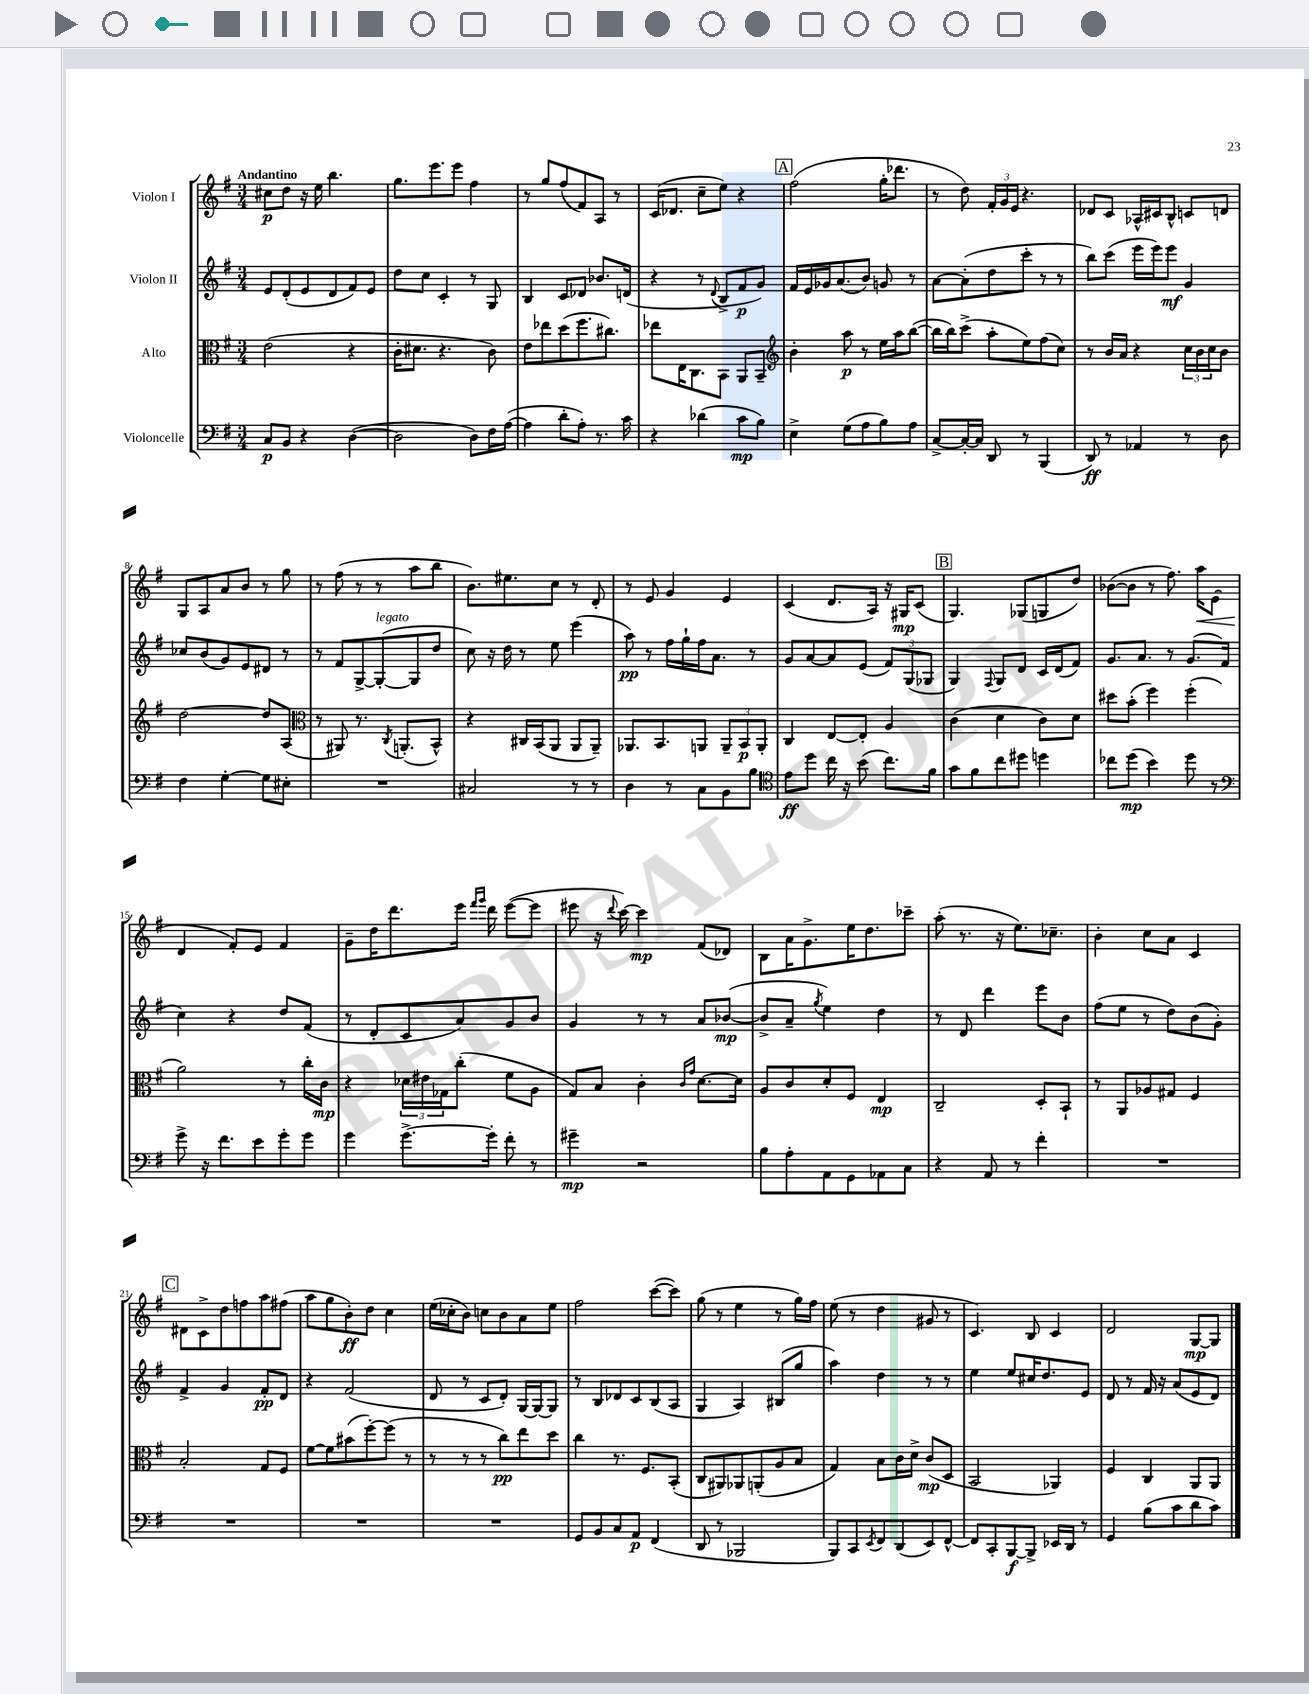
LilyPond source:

<<
\new StaffGroup <<
\new Staff = "s0" \with { instrumentName = "Violon I" } {
    \clef treble \key g \major \numericTimeSignature \time 3/4 \tempo "Andantino"
    cis''8\p d''8 r16 e''16 b''4. |
    g''8. e'''8. e'''8 fis''4 |
    r8 g''8 fis''8( fis'8) a8 r8 |
    c'16( des'8. c''8-- e''8) r4 |
    \mark \markup { \box "A" } fis''2( g''16-. des'''8. |
    r8 d''8) \tuplet 3/2 { fis'16-. g'16 e'16 } r4. |
    des'8 c'8 aes16-^ cis'16 b8-^ c'8 d'8 |
    g8 a8 a'8 b'8 r8 g''8 |
    r8 fis''8( r8 r8 a''8 b''8 |
    b'8.) eis''8. c''8 r8 d'8-. |
    r8 e'8 g'4 e'4 |
    c'4( d'8. a16) r16 gis16\mp c'8( |
    \mark \markup { \box "B" } g4.) ges8( g8 d''8) |
    bes'8~( bes'8 r8 fis''8.) a''16\< e'8( |
    d'4\! fis'8-.) e'8 fis'4 |
    g'8-- d''16 d'''8. e'''16 \grace { fis'''16 g'''16 } d'''16 e'''8~( e'''8 |
    eis'''8 r16 \appoggiatura { d'''8 } c'''16~) c'''4\mp fis'8( des'8) |
    b8 a'16 g'8.-> e''16 d''8. ces'''8-- |
    a''8-.( r8. r16 e''8.) ces''8.-- |
    b'4-. c''8 a'8 c'4 |
    \mark \markup { \box "C" } dis'8 c'8-> d''8 f''8 a''8 fis''8( |
    a''8 g''8 b'8-.\ff) d''8 c''4 |
    e''16( ces''16-. b'8) c''8 b'8 a'8 e''8 |
    fis''2 c'''8~( c'''8) |
    g''8( r8 e''4 r8 g''16) fis''16 |
    e''8( r8 d''4 gis'8 r8 |
    c'4.) b8 c'4 |
    d'2 g8~\mp g8 \bar "|." |
}
\new Staff = "s1" \with { instrumentName = "Violon II" } {
    \clef treble \key g \major \numericTimeSignature \time 3/4
    e'8 d'8-.( e'8 d'8 fis'8) e'8 |
    d''8 c''8 c'4-. r8 g8 |
    b4 c'8 des'8 bes'8. d'16( |
    r4 r8 \appoggiatura { d'8 } b8-> fis'8\p g'8) |
    \mark \markup { \box "A" } fis'16 e'16 ges'16 a'8.( b'8) g'8 r8 |
    a'8~ a'8-.( d''8 c'''8-. r8 r8 |
    b''8) c'''8( e'''16 e'''16) e'''8\mf g'4 |
    ces''8 b'8( g'8) e'8 dis'8 r8 |
    r8 fis'8 g8~-> g8~-.^\markup { \italic "legato" }( g8 d''8 |
    c''8) r16 d''16 r8 e''8 e'''4( |
    a''8\pp) r8 fis''16 g''16-! fis''16 a'8. r8 |
    g'8 a'8~ a'8 e'8( \tuplet 3/2 { fis'8) g8( ges8 } |
    \mark \markup { \box "B" } g4) \appoggiatura { fis8 } g8 d'8 c'16 d'16( fis'8) |
    g'8. a'8. r8 g'8.( fis'16 |
    c''4) r4 d''8 fis'8( |
    r8 d'8-. c'8 a'8) g'8 b'8 |
    g'4 r8 r8 a'8 bes'8~\mp( |
    bes'8-> a'8-- \acciaccatura { g''8 } e''4) d''4 |
    r8 d'8 d'''4 e'''8 b'8 |
    fis''8( e''8 r8 d''8) b'8( g'8-.) |
    \mark \markup { \box "C" } fis'4-> g'4 fis'8-.\pp d'8 |
    r4 fis'2( |
    d'8 r8 c'8 d'8-.) g16~ g16~ g8 |
    r8 b8 des'8 c'8 b8( a8 |
    g4 a4) bis8( g''8 |
    a''4) d''4 r8 r8 |
    e''4 e''8 cis''16 d''8. e'8 |
    d'8 r8 fis'16 r16 a'8( e'8 d'8) \bar "|." |
}
\new Staff = "s2" \with { instrumentName = "Alto" } {
    \clef alto \key g \major \numericTimeSignature \time 3/4
    e'2( r4 |
    c'16-. dis'8. r4. c'8) |
    e'8 ees''8 d''8( fis''8. cis''8.) |
    ees''8 e16 c8. b,8 a,8 b,8-- |
    \mark \markup { \box "A" } \clef treble b'4-. a''8\p r8 e''16 a''16 b''8~( |
    b''16 b''16) c'''8->( a''8-. e''8) fis''8( c''8) |
    r8 b'16 a'16 r4 \tuplet 3/2 { c''16 b'16 c''16 } b'8 |
    d''2~ d''8 a8( |
    \clef alto r8 ais,8) r8. \acciaccatura { c8 } a,8.-.( b,8-^) |
    r4 cis16 b,16( a,8 a,8 a,8--) |
    aes,8. b,8. a,8 \tuplet 3/2 { a,8-- b,8\p a,8-. } |
    c4 e8~ e8-. a4 |
    \mark \markup { \box "B" } c'4( d'4 c'8) d'8 |
    dis''8 b'8-.( fis''4) fis''4-.( |
    a'2) r8 c''16-. c'16\mp |
    r4 \tuplet 3/2 { des'16 eis'16 ges16 } c''8-.( fis'8 a8 |
    g8) b8 c'4-. \grace { c'16 g'16 } d'8.~ d'16 |
    a8 c'8 d'8-. fis8 e4\mp |
    c2-- d8-. b,8-! |
    r8 a,8 aes8 gis8 fis4 |
    \mark \markup { \box "C" } b2-. g8 fis8 |
    fis'8~ fis'8 bis'8( fis''8~-.) fis''8( r8 |
    r8 r8 r8 c''8\pp) e''8 d''8 |
    c''4 r8. fis8. b,8-.( |
    c8 ais,8) aes,8 a,8-.( a8 b8 |
    g4) b8 c'16 d'16-> c'8\mp( d8 |
    b,2 aes,4) |
    fis4 c4 a,8 a,8 \bar "|." |
}
\new Staff = "s3" \with { instrumentName = "Violoncelle" } {
    \clef bass \key g \major \numericTimeSignature \time 3/4
    c8\p b,8 r4 d4~( |
    d2 d8) fis16 a16~( |
    a4 d'8-. a8-.) r8. c'16 |
    r4 des'4( c'8\mp b8) |
    \mark \markup { \box "A" } e4-> g8( a8 b8) a8 |
    c8~-> c16~-. c16 d,8 r8 b,,4( |
    d,8\ff) r8 aes,4 r8 d8 |
    fis4 g4~-. g8 eis8-. |
    R2. |
    cis2 r8 r8 |
    d4 r8 c8 b,8 b8 |
    \clef tenor e'8\ff d''8 c''16 r16 b'8( c''8.) fis'16 |
    \mark \markup { \box "B" } g'8 fis'8 c''8 dis''8 d''4 |
    ces''8 d''8\mp( b'4) d''8 r8 |
    \clef bass g'8-> r16 fis'8. e'8 g'8-. g'8 |
    g'4 g'8.~-> g'16-. fis'8-. r8 |
    gis'4--\mp r2 |
    b8 a8-. a,8 g,8 aes,8 c8 |
    r4 a,8 r8 fis'4-. |
    R2. |
    \mark \markup { \box "C" } R2. |
    R2. |
    R2. |
    g,8 b,8 c8 a,8\p fis,4( |
    d,8 r8 bes,,2 |
    b,,8) c,8 \acciaccatura { e,8 } fis,8 d,8( e,8) fis,8~-^ |
    fis,8 c,8-. b,,8~\f b,,8-> ees,16 d,16 r8 |
    g,4 b8( c'8 d'8 c'8) \bar "|." |
}
>>
>>
